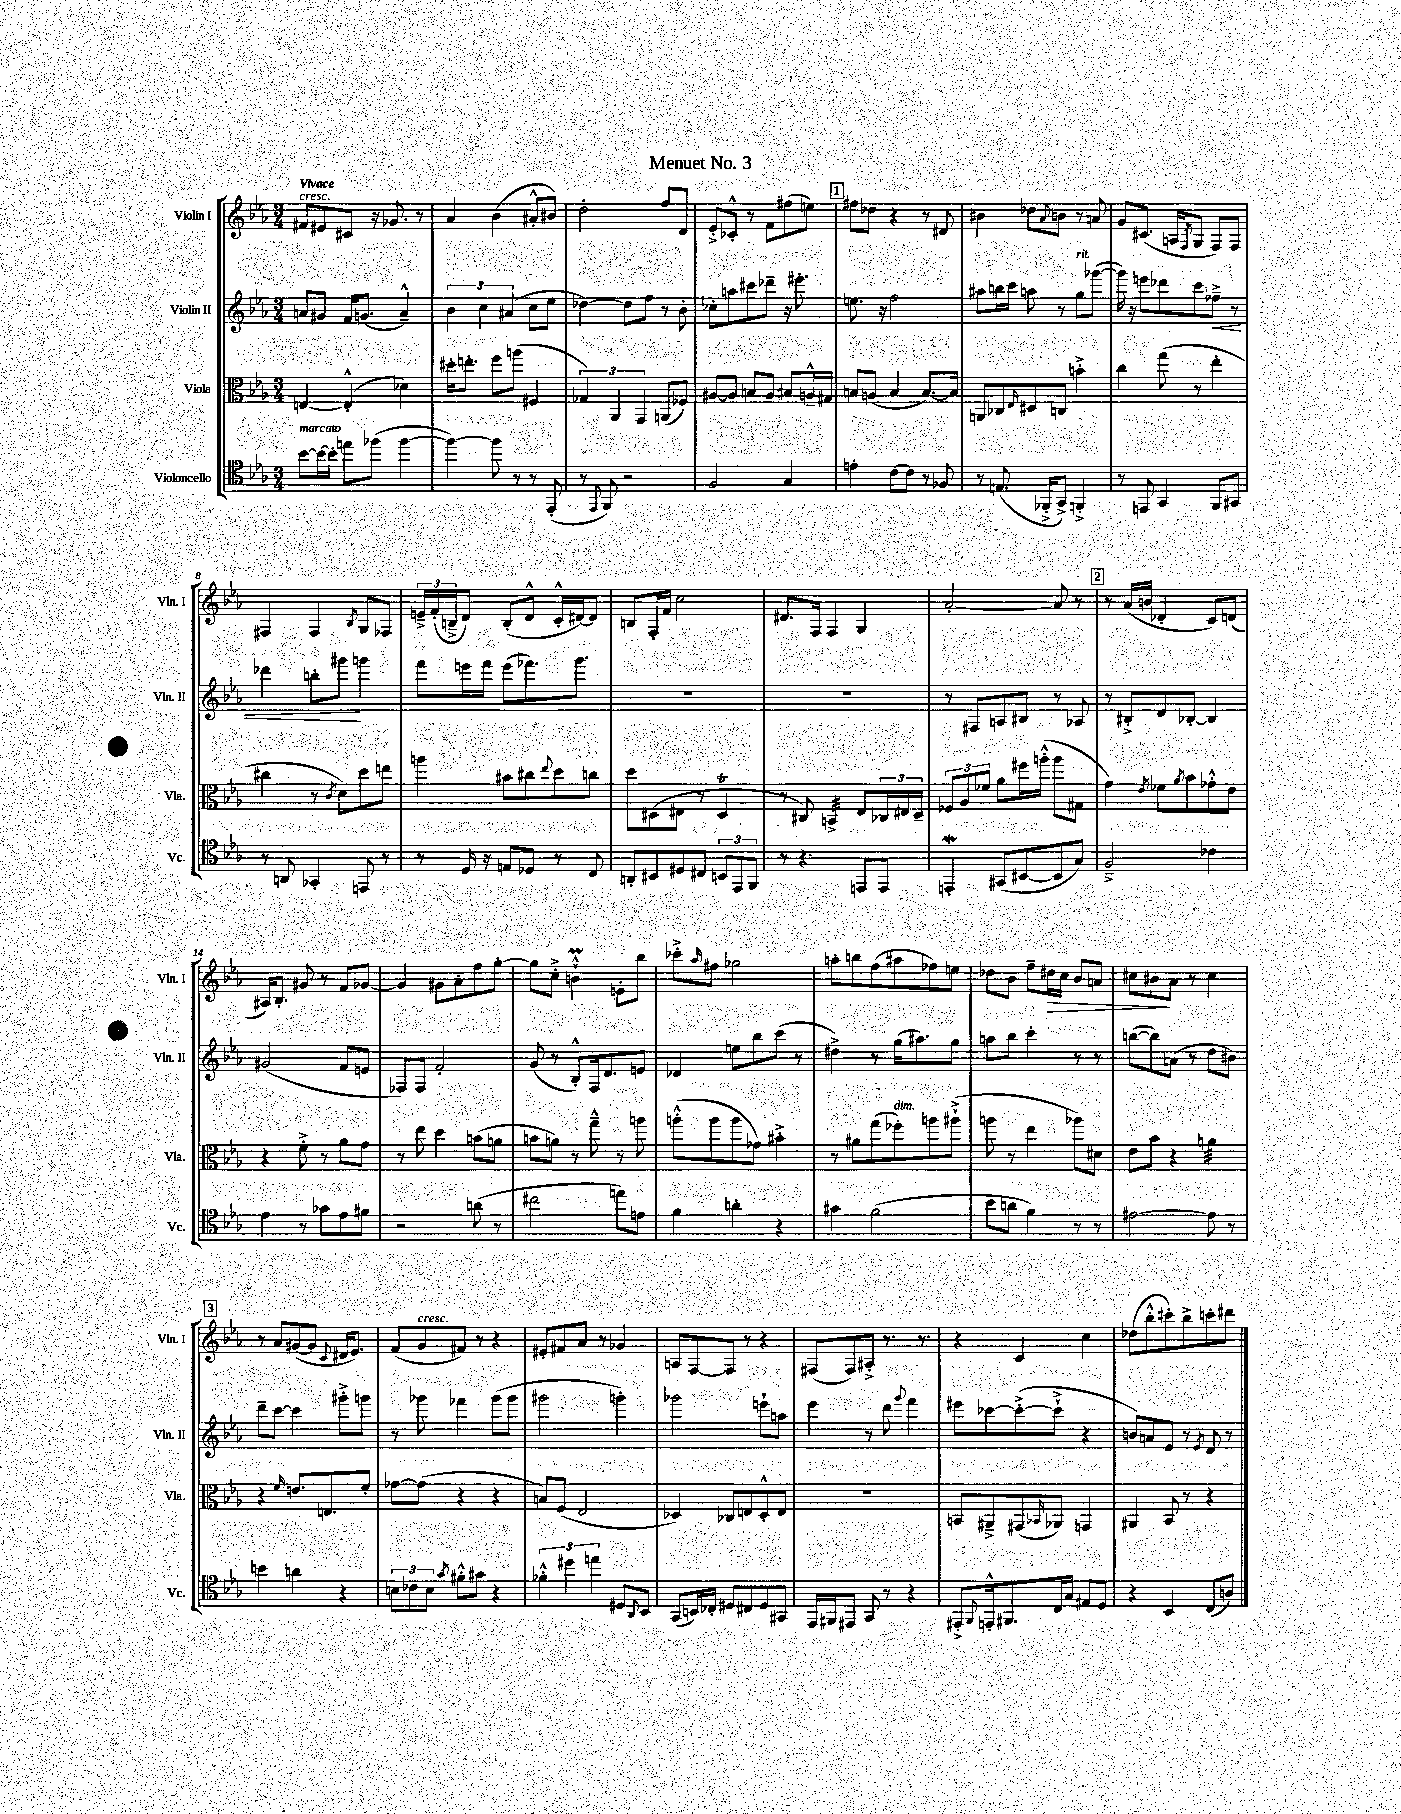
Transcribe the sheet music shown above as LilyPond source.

\header { title = "Menuet No. 3" }
<<
\new StaffGroup <<
\new Staff = "s0" \with { instrumentName = "Violin I" shortInstrumentName = "Vln. I" } {
    \clef treble \key ees \major \numericTimeSignature \time 3/4 \tempo "Vivace"
    fis'8^\markup { \italic "cresc." } eis'8 cis'8 r16 ges'8. r8 |
    aes'4 bes'4( ais'8-.-^ bis'8) |
    d''2-. f''8 d'8 |
    ees'8-.-> ces'8-.-^ r8 f'8 fis''8( e''8) |
    \mark \markup { \box "1" } fis''8 des''8 r4 r8 dis'8 |
    bis'4 des''8 \appoggiatura { aes'8 } b'8 r8 a'8 |
    g'8 cis'8.( a16 \acciaccatura { f8 } g8 f8) f8 |
    fis4 fis4 \acciaccatura { bes8 } g8 fes8 |
    \tuplet 3/2 { e'16---> f'16-.( b16---> } d'8) b8-.( d'8-^ c'16-.-^ dis'16~) dis'8 |
    b8 f16-. f'16 c''2 |
    dis'8. f16 f4 g4 |
    aes'2~-. aes'8 r8 |
    \mark \markup { \box "2" } r8 aes'16( b'16 des'4-. c'8) d'8( |
    ais16) bes8.-. gis'8 r8 f'8 ges'8~ |
    ges'4 gis'8 aes'8-. f''8 g''8~-. |
    g''8 c''8-.-> b'4-!-^\prall e'8-. bes''8 |
    ces'''8-.-> \grace { aes''16 } fis''8 ges''2 |
    a''8-. b''8 f''8( ais''8 fes''8) e''8 |
    des''8 bes'8 f''8-- dis''16\> c''16 bes'8 a'8 |
    cis''8 bis'8\! aes'8 r8 cis''4 |
    \mark \markup { \box "3" } r8 aes'8 gis'8~( gis'8 \appoggiatura { c'8 } dis'16 ees'8.) |
    f'8( g'8^\markup { \italic "cresc." } fis'8) r8 r4 |
    eis'8-. fis'8 aes'8 r8 ges'4 |
    a8 f8~ f8 r8 r4 |
    fis8( fis8) ais8-.-> r8. r8. |
    r4 c'4 c''4 |
    des''8( bes''8-.-^ cis'''8-.) bes''8-> c'''8-. dis'''8 \bar "|." |
}
\new Staff = "s1" \with { instrumentName = "Violin II" shortInstrumentName = "Vln. II" } {
    \clef treble \key ees \major \numericTimeSignature \time 3/4
    a'8 gis'8 f'16 g'8.( a'4---^) |
    \tuplet 3/2 { bes'4 c''4 ais'4( } c''8 ees''8 |
    des''4~) des''8 f''8 r8 bes'8-. |
    ces''8-. a''8 cis'''8 des'''8-- r16 eis'''8.-. |
    \mark \markup { \box "1" } e''8. r16 f''2 |
    ais''8 b''16 c'''16 a''8 r8 g''8^\markup { \italic "rit." } ges'''8~( |
    ges'''16) r16 e'''8 des'''8 c'''8 fes''8--->\< r8 |
    des'''4 b''8-. gis'''8\! g'''4 |
    f'''8 e'''16 f'''16 e'''8( fes'''8.) g'''8. |
    R2. |
    R2. |
    r8 fis8 a8 bis8 r8 aes8 |
    \mark \markup { \box "2" } r8 bis8-.-> d'8 bes8~-. bes4 |
    gis'2( f'8 e'8 |
    fes8) fes8 f'2-. |
    g'8( r8 bes8-.-^) f16 d'8. e'8 |
    des'4 e''8 bes''8 c'''8( r8 |
    dis''4->) r8 g''16( ais''8.) g''8 |
    a''8 bes''8 c'''4-. r8 r8 |
    b''8~( b''8) a'8( r8 d''8 bis'8) |
    \mark \markup { \box "3" } d'''8-- c'''8~ c'''4 gis'''8-.-> g'''8 |
    r8 ges'''8 fes'''4 ges'''8( ges'''8 |
    gis'''2 g'''4-.) |
    ges'''2 e'''8-! a''8 |
    ees'''4 r8 d'''8 \appoggiatura { g'''8 } f'''4 |
    eis'''8 ces'''8~ ces'''8~-.->( ces'''8-!-> r4 |
    b'8) a'8 ees'8 r8 \acciaccatura { ees'8 } d'8 r8 \bar "|." |
}
\new Staff = "s2" \with { instrumentName = "Viola" shortInstrumentName = "Vla." } {
    \clef alto \key ees \major \numericTimeSignature \time 3/4
    e4~ e4-.-^( des'4) |
    dis''16-. e''8.-. f''8 a''8( fis4 |
    \tuplet 3/2 { ges4) aes,4 g,4 } a,8( fes8) |
    ais8~ ais8 b8 ais8 bis8 a16---^ gis16 |
    \mark \markup { \box "1" } b8 a8( b4 b8.~) b16 |
    a,8 ces8 \grace { ees16 } dis8 c8 b'4-.-> |
    c''4 g''8( r8 ees''4-. |
    cis''4 r8 \acciaccatura { c'8 } d'8) d''8 e''8 |
    a''4 bis'8 cis''8 \appoggiatura { ees''8 } d''8 c''8 |
    d''8 dis8( eis8 r8 dis4\trill |
    r8 cis8) b,4:32-> ees8 \tuplet 3/2 { ces16 eis16 d16-- } |
    \tuplet 3/2 { fes8 aes8 fes'8 } aes'8 fis''16 a''16-.-^( a''8 gis8 |
    \mark \markup { \box "2" } g'4) \acciaccatura { ees'8 } fes'8 \acciaccatura { aes'8 } bes'8 ges'8-.-^ ees'8 |
    r4 f'8-.-> r8 aes'8 g'8 |
    r8 ees''8 d''4 b'8( a'8 |
    b'8 a'8) r8 g''8---^ r8 a''8 |
    a''8-.-^( a''8 a''8 ges'8) bis'4-.-> |
    r8 ais'8 g''8( fes''8-.^\markup { \italic "dim." }) a''8 ais''8-!->( |
    a''8 r8 ees''4 aes''8) dis'8 |
    ees'8 bes'8 r4 a'4:32 |
    \mark \markup { \box "3" } r4 \grace { f'16 } e'8. e8. f'8-. |
    ges'8~ ges'8( r4 r4 |
    b8) f8( ees2 |
    des4) ces8 e8 des8-.-^ e8 |
    R2. |
    b,8 ais,8---> gis,8( \grace { bes,16 } aes,8) g,4 |
    ais,4 bes,8 r8 r4 \bar "|." |
}
\new Staff = "s3" \with { instrumentName = "Violoncello" shortInstrumentName = "Vc." } {
    \clef tenor \key ees \major \numericTimeSignature \time 3/4
    bes'8~^\markup { \italic "marcato" } bes'16~ bes'16-. e''8 fes''8( fes''4~ |
    fes''4~) fes''8 r8 r8 ees,8-.( |
    r8 \appoggiatura { ees,8 } f,8) r2 |
    f2 g4 |
    \mark \markup { \box "1" } e'4-. c'8~ c'8 r8 fes8 |
    r8 e8.( fes,16-.-> g,8->) f,4-.-> |
    r8 e,8 g,4 f,8 gis,8 |
    r8 a,8 ges,4-. e,8 r8 |
    r8 d16 r16 e8 des8 r8 c8 |
    a,8-. bis,8 dis8 cis8 \tuplet 3/2 { b,8 ees,8 f,8 } |
    r8 r4. e,8 e,8 |
    e,4-.\mordent gis,8( bis,8~ bis,8 g8) |
    \mark \markup { \box "2" } f2---> ces'4 |
    ees'4 r8 ges'8 ees'8 fis'8 |
    r2 a'8( r8 |
    cis''2 e''8) e'8 |
    f'4 a'4-. r4 |
    gis'4 f'2( |
    bes'8 a'8 f'4) r8 r8 |
    eis'2~ eis'8 r8 |
    \mark \markup { \box "3" } b'4 a'4 r4 |
    \tuplet 3/2 { b8 ces'8 b8 } \acciaccatura { g'8 } fis'8-.-^ gis'8 r4 |
    \tuplet 3/2 { fes'4-.-^ dis''4 e''4 } dis8 \appoggiatura { aes,8 } bes,8 |
    g,8( b,16) ces16-. dis8 cis8 dis8 gis,8 |
    ees,16 fis,16 eis,8 g,8 r8 r4 |
    eis,8-.-> \appoggiatura { f,8 } e,16-.-^ fis,8. c16 g16 eis8 d8 |
    r4 bes,4 c8( a8) \bar "|." |
}
>>
>>
